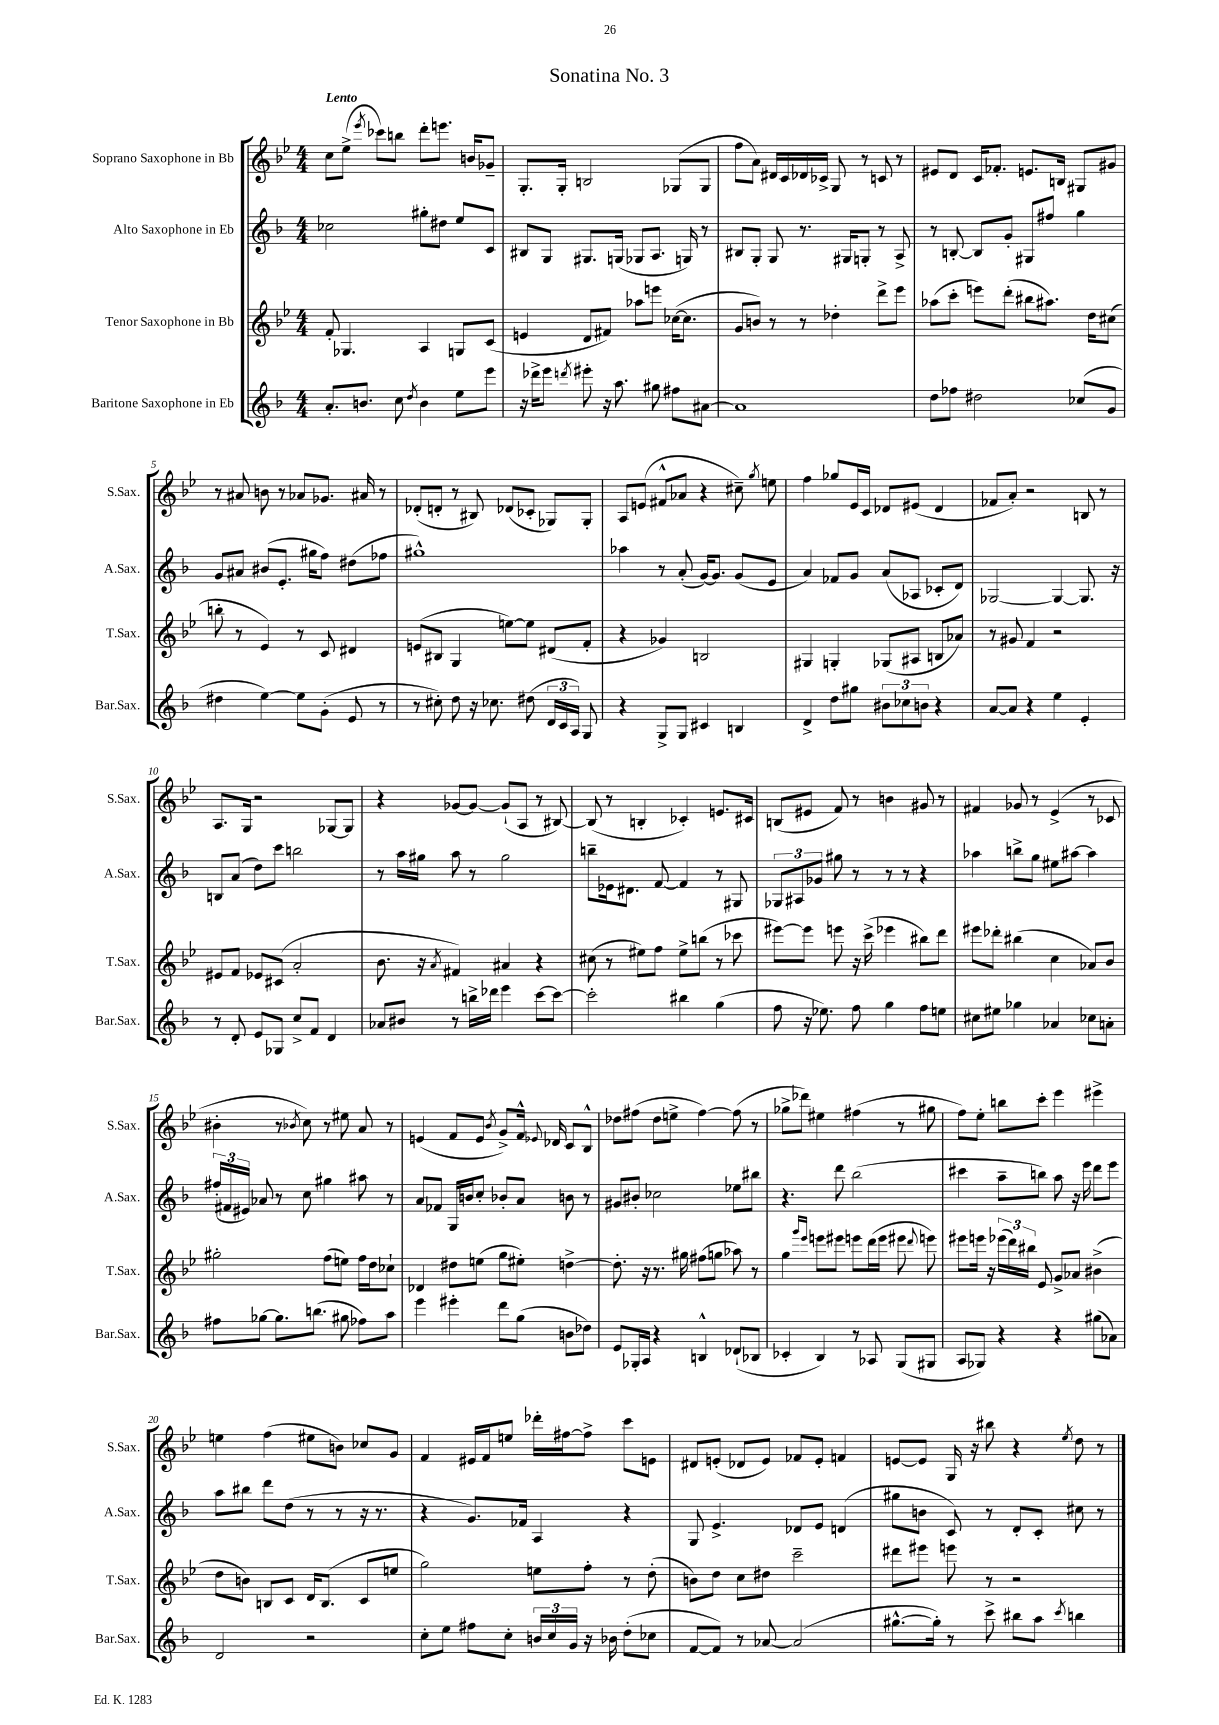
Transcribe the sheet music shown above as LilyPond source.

\header { title = "Sonatina No. 3" }
<<
\new StaffGroup <<
\new Staff = "s0" \with { instrumentName = "Soprano Saxophone in Bb" shortInstrumentName = "S.Sax." } {
    \clef treble \key bes \major \numericTimeSignature \time 4/4 \tempo "Lento"
    \autoBeamOff c''8[ ees''8]->( \acciaccatura { ees'''8 } ces'''8[) b''8] d'''8[-. e'''8.] b'16[ ges'8]-- |
    g8.[-. g16]-. b2 ges8[( ges8] |
    f''8[ a'8]) dis'16[ c'16 des'16 ces'16]-> g8 r8 c'8 r8 |
    eis'8[ d'8] c'16[ fes'8.]-. e'8.[ b16] gis8[ gis'8] |
    r8 ais'8 b'8 r8 aes'8[ ges'8.] ais'16 r8 |
    des'8[-.( d'8]-. r8 bis8) des'8[( ces'8]-. ges8[) ges8]-. |
    a8[ e'8]( fis'8[-^ aes'8] r4 cis''8--) \acciaccatura { g''8 } e''8 |
    f''4 ges''8[ ees'16 c'16] des'8[ eis'8]( des'4 |
    fes'8[ a'8]-.) r2 b8 r8 |
    a8.[ g16] r2 ges8[~ ges8] |
    r4 ges'8[~ ges'8]~ ges'8[-!( a8] r8 bis8~) |
    bis8( r8 b4-. ces'4-.) e'8.[ cis'16] |
    b8[( eis'8] f'8) r8 b'4 gis'8 r8 |
    fis'4 ges'8 r8 ees'4->( r8 ces'8 |
    bis'4-. r8 \acciaccatura { bes'8 } c''8) r8 eis''8 a'8 r8 |
    e'4( f'8[ e'8] \acciaccatura { bes'8 } g'8[->) f'16]-^ \appoggiatura { ees'8 } des'16 c'8[ bes8]-^ |
    des''8[ fis''8]( des''8[ e''8]-> fis''4~) fis''8( r8 |
    ges''8[-> des'''8]) eis''4 fis''4( r8 gis''8 |
    f''8[) ees''8]-. b''8[ c'''8]-. ees'''4 eis'''4-> |
    e''4 f''4( eis''8[ b'8]) ces''8[ g'8] |
    f'4 eis'16[ f'16 e''8] des'''16[-. fis''16~ fis''8]-> c'''8[ e'8] |
    dis'8[ e'8]-.( des'8[ e'8]) fes'8[ e'8]-. f'4 |
    e'8[~ e'8] g16 r16 bis''8 r4 \acciaccatura { ees''8 } d''8 r8 \bar "|." |
}
\new Staff = "s1" \with { instrumentName = "Alto Saxophone in Eb" shortInstrumentName = "A.Sax." } {
    \clef treble \key f \major \numericTimeSignature \time 4/4
    \autoBeamOff ces''2 gis''8[-. dis''8] e''8[ c'8] |
    bis8[ g8] gis8.[ g16]( ges8[ a8.] g16) r8 |
    bis8[ g8]-. g8 r8. gis16[ g8]-. r8 a8-> |
    r8 b8~-. b8[ g'8]-. gis8[ fis''8] g''4 |
    g'8[ ais'8] bis'8[( e'8.]-. gis''16[ f''8]) dis''8[( fes''8] |
    gis''1-^) |
    aes''4 r8 a'8-.( g'16[~) g'8.] g'8[( e'8] |
    a'4) fes'8[ g'8] a'8[( aes8] ces'8[-. d'8]) |
    ges2~ ges4~ ges8. r16 |
    b8[ a'8]( d''8[) c'''8] b''2 |
    r8 a''16[ gis''16] a''8 r8 gis''2 |
    b''8[-- ees'16 dis'8.] f'8~ f'4 r8 gis8 |
    \tuplet 3/2 { ges8[ ais8 ges'8] } gis''8 r8 r8 r8 r4 |
    aes''4 b''8[-> g''8] eis''8[ ais''8]~ ais''4 |
    \tuplet 3/2 { fis''16[-.( fis'16 eis'16]) } aes'8 r8 c''8 gis''4 ais''8 r8 |
    a'8[ fes'8] g16[ b'16 c''8]-. bes'8[-. a'8] b'8 r8 |
    gis'8[ bis'8]-. ces''2 ees''8[ bis''8] |
    r4. d'''8 bes''2( |
    cis'''4 a''8[-- b''8]) a''8 r16 e'''16 d'''8[ e'''8] |
    a''8[ bis''8] d'''8[ d''8]( r8 r8 r16 r8. |
    r4 g'8.[) fes'16] a4 r4 |
    g8 e'4.-> des'8[ e'8] d'4( |
    gis''8[ b'8] c'8) r8 d'8[-. c'8]-. cis''8 r8 \bar "|." |
}
\new Staff = "s2" \with { instrumentName = "Tenor Saxophone in Bb" shortInstrumentName = "T.Sax." } {
    \clef treble \key bes \major \numericTimeSignature \time 4/4
    \autoBeamOff f'8-. ges4. a4 g8[ c'8]( |
    e'4 d'8[ fis'8]) aes''8[ e'''8] ces''16[~( ces''8.] |
    g'8[ b'8]) r8 r8 des''4-. d'''8[-> ees'''8] |
    aes''8[( c'''8]-. e'''8[) d'''8]-.( bis''8[ ais''8.]) d''16[ cis''8]( |
    b''8-. r8 ees'4) r8 c'8 dis'4 |
    e'8[( bis8] g4 e''8[~) e''8] dis'8[( f'8]-. |
    r4 ges'4) b2 |
    gis4 g4-. ges8[( ais8] b8[ aes'8]) |
    r8 gis'8 f'4 r2 |
    eis'8[ f'8] ees'8[ cis'8]( a'2-. |
    bes'8. r16 \acciaccatura { a'8 } fis'4) ais'4 r4 |
    cis''8( r8 eis''8[) f''8] eis''8[-> b''8]( r8 ces'''8 |
    eis'''8[~) eis'''8] e'''8 r16 c'''16->( ees'''4 bis''8[) d'''8] |
    eis'''8[ des'''8]-. bis''4( c''4 aes'8[) bes'8] |
    gis''2-. f''8[( e''8]) f''16[ d''16 ces''8]-! |
    des'4 dis''8[ e''8]( g''8[ eis''8]-.) d''4~-> |
    d''8.-. r16 r8. gis''16 fis''8[( g''8] aes''8) r8 |
    g''4 \grace { g'''16[ ees'''16] } e'''8[ eis'''8] e'''8[ d'''16( e'''16] eis'''8 \appoggiatura { d'''8 } e'''8) |
    eis'''8[ e'''16] r16 \tuplet 3/2 { ees'''16[( d'''16) bis''16] } ees'8 g'8[-> aes'8] bis'4->( |
    d''8[ b'8]) b8[ c'8] d'16[ b8.]( c'8[ e''8] |
    g''2) e''8[ f''8]-. r8 d''8-.( |
    b'8[) d''8] c''8[ dis''8] c'''2-- |
    dis'''8[ eis'''8] e'''8 r8 r2 \bar "|." |
}
\new Staff = "s3" \with { instrumentName = "Baritone Saxophone in Eb" shortInstrumentName = "Bar.Sax." } {
    \clef treble \key f \major \numericTimeSignature \time 4/4
    \autoBeamOff a'8.[-. b'8.] c''8 \acciaccatura { d''8 } b'4 e''8[ e'''8] |
    r16 des'''16[-> e'''8] \acciaccatura { d'''8 } eis'''8-. r16 a''8. gis''8 fis''8[ ais'8]~ |
    ais'1 |
    d''8[ fes''8] dis''2 ces''8[( g'8] |
    dis''4 e''4~) e''8[ g'8]-.( e'8 r8 |
    r8 cis''8-.) d''8 r16 ces''8. dis''8( \tuplet 3/2 { d'16[ c'16 a16]) } g8 |
    r4 g8[-> g8] cis'4 b4 |
    d'4-> d''8[ gis''8] \tuplet 3/2 { bis'8[ ces''8 b'8] } r4 |
    a'8[~ a'8] r4 e''4 e'4-. |
    r8 d'8-. e'8[ ges8] c''8[-> f'8] d'4 |
    aes'8[ bis'8] r8 b''16[-> des'''16] e'''4 c'''8[~ c'''8]~ |
    c'''2-. bis''4 g''4( |
    f''8 r16 ees''8.) f''8 g''4 f''8[ e''8] |
    cis''8[ eis''8] ges''4 aes'4 ces''8[ a'8]-. |
    fis''8[ ges''8]~ ges''8.[ b''8.]( gis''8 fes''8[) a''8] |
    e'''4 eis'''4-. d'''8[ g''8]( b'8[ des''8]) |
    e'8[ ges16-. a16] r4 b4-^ des'8[-!( bes8] |
    ces'4-. bes4) r8 aes8 g8[( gis8] |
    a8[ ges8]) r4 r4 gis''8[( aes'8]) |
    d'2 r2 |
    c''8[-. e''8] fis''8[ c''8]-. \tuplet 3/2 { b'16[ c''16 g'16] } r16 bes'16 d''8[-.( ces''8] |
    f'8[~ f'8]) r8 aes'8~ aes'2( |
    gis''8.[~-^ gis''16]-.) r8 c'''8-> bis''8[ a''8] \acciaccatura { c'''8 } b''4 \bar "|." |
}
>>
>>
